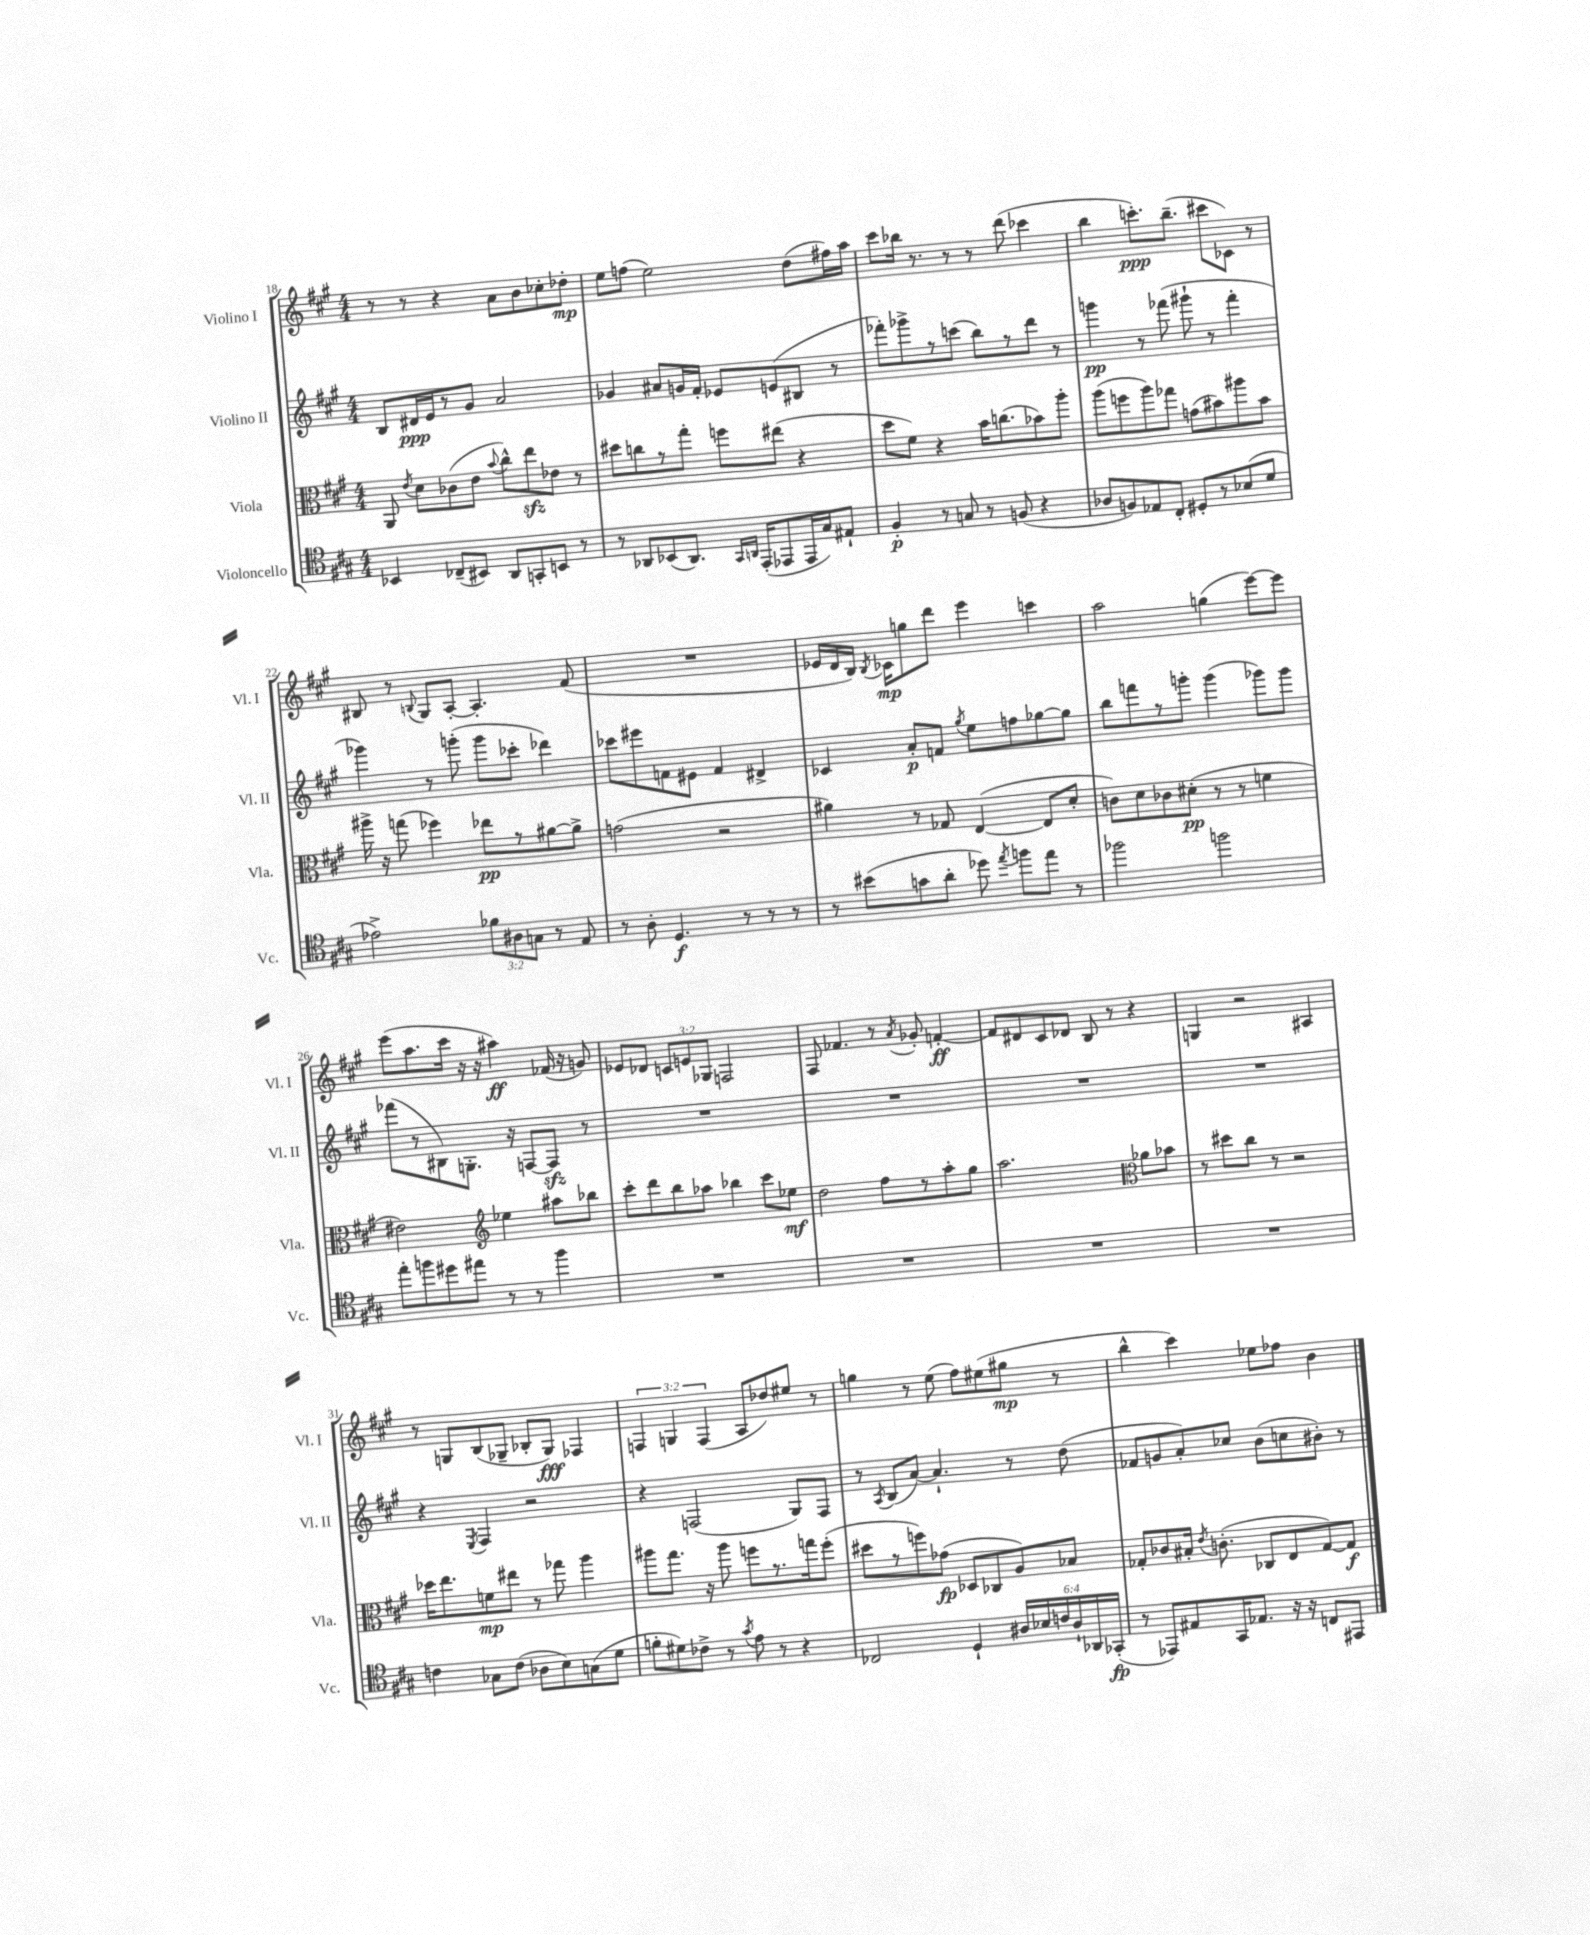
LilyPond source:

<<
\new StaffGroup <<
\new Staff = "s0" \with { instrumentName = "Violino I" shortInstrumentName = "Vl. I" } {
    \clef treble \key a \major \numericTimeSignature \time 4/4 \override Staff.TupletNumber.text = #tuplet-number::calc-fraction-text
    \autoBeamOff r8 r8 r4 a'8[ b'8 ces''8-. des''8]-.\mp |
    e''8[ f''8]( e''2) d''8[( fis''16) a''16] |
    cis'''8[ bes''16] r8. r8 r8 d'''8( ces'''4 |
    b''4 c'''8.[-.\ppp) b''8.]--( cis'''8[ ces'8]) r8 |
    bis8 r8 \appoggiatura { b8 } gis8[ a8]~-. a4.-. fis'8( |
    R1 |
    ees'16[ d'16 b16]) \acciaccatura { b8 } ces'16[\mp g''8 d'''8] e'''4 c'''4 |
    a''2 g''4( e'''8[~) e'''8] |
    e'''8[( a''8. cis'''16] r16 r16 ais''4\ff) fes'16( r16 g'8) |
    ees'8[ des'8] \tuplet 3/2 { c'8[ e'8 ges8] } f2 |
    fis8 fes'4. r8 \acciaccatura { a'8 } ges'8-. f'4~-.\ff |
    f'8[ dis'8 cis'8 des'8] b8 r8 r4 |
    g4 r2 ais4 |
    r8 g8[ b8( ges8]-- bes8[-. ges8]\fff) fes4 |
    \tuplet 3/2 { f4 g4 f4( } a8[ des''8) eis''8] r8 |
    g''4 r8 e''8( fis''8[) eis''8( gis''8]\mp r8 |
    b''4-^ cis'''4) ees''8[ fes''8] b'4 \bar "|." |
}
\new Staff = "s1" \with { instrumentName = "Violino II" shortInstrumentName = "Vl. II" } {
    \clef treble \key a \major \numericTimeSignature \time 4/4
    \autoBeamOff b8[ dis'16\ppp e'16 r8 gis'8] a'2 |
    ges'4 ais'8[ g'16 fis'16]-. ees'8[ e'8( bis8] r8 |
    fes'''8[-.) ges'''8-> r8 c'''8]( b''8[) r8 d'''8] r8 |
    g'''4\pp r8 fes'''8( gis'''8-! r8 fes'''4-. |
    ges'''4) r8 g'''8-.( g'''8[ ces'''8]-. des'''4) |
    ces'''8[ eis'''8 f'8 eis'8] f'4 dis'4-> |
    ces'4 a'8[-.\p f'8] \acciaccatura { gis''8 } e''8[ f''8 ges''8~ ges''8] |
    b''8[ f'''8 r8 g'''8]-. g'''4( ges'''8[) ges'''8] |
    fes'''8[( r8 bis8) g8.]-. r16 f8[~ f8]\sfz r8 |
    R1 |
    R1 |
    R1 |
    R1 |
    r4 \acciaccatura { e8 } fis4 r2 |
    r4 f2( gis8[) f8] |
    r8 \acciaccatura { a8 } b8[( a'8]~) a'4.-! r8 d''8( |
    fes'8[ g'8 a'8-.) ces''8] b'8[( c''8 bis'8]-.) r8 \bar "|." |
}
\new Staff = "s2" \with { instrumentName = "Viola" shortInstrumentName = "Vla." } {
    \clef alto \key a \major \numericTimeSignature \time 4/4
    \autoBeamOff a,8 \acciaccatura { e'8 } d'8[ ces'8( e'8] \appoggiatura { b'8 } cis''8[-^) e''8\sfz ees'8] r8 |
    dis''8[ c''8 r8 gis''8]-. f''8[ eis''8]( r4 |
    d''8[ fis'8]) r4 b'16[ c''8.( bes'8) a''8]-. |
    a''8[( f''8 a''8) ges''8] g'8[( bis'8) ais''8 bis'8] |
    ais''16-> r16 g''8( fes''4) ees''8[\pp r8 ais'8~ ais'8]-> |
    g'2( r2 |
    ais'4) r8 ges8 e4~( e8[ d'8]-. |
    c'8[) d'8 ces'8 dis'8]-.\pp( r8 r8 f'4 |
    eis'2) \clef treble ees''4 ais''8[ bes''8] |
    cis'''8[-. d'''8 b''8 aes''8] bes''4 cis'''8[ ees''8]\mf |
    d''2 fis''8[ r8 a''8-. gis''8] |
    a''2. \clef alto aes'8[ bes'8] |
    r8 dis''8[ cis''8] r8 r2 |
    des''16[ e''8. f'8\mp eis''8] r8 ges''8 a''4 |
    ais''8[ gis''8.] r16 ais''8 f''8[ r8. g''16 f''8]-.( |
    dis''8[ r8 f''8) ges'8]\fp( des8[ ces8 a8) bes8] |
    ges8[-. ces'8 bis16]-. \acciaccatura { e'8 } c'8.-.( ces8[ e8 ges8~) ges8]\f \bar "|." |
}
\new Staff = "s3" \with { instrumentName = "Violoncello" shortInstrumentName = "Vc." } {
    \clef tenor \key a \major \numericTimeSignature \time 4/4 \override Staff.TupletNumber.text = #tuplet-number::calc-fraction-text
    \autoBeamOff bes,4 ces8[--( bis,8]) a,8[ g,8-. b,8] r8 |
    r8 aes,8[ bes,8( aes,8.]) \grace { gis,16[ a,16] } e,16[-.( ees,8 ees,16 gis16) eis8]-! |
    fis4-.\p r8 g8 r8 f8( r4 |
    aes8[ f8) ees8 cis8]-. dis8[-. r8 bes8( d'8] |
    ees'2->) \tuplet 3/2 { fes'8[ ais8 g8] } r8 e8 |
    r8 a8-. d4.\f r8 r8 r8 |
    r8 bis'8[( g'8 a'8]-. des''8) \acciaccatura { e''8 } f''8[ e''8] r8 |
    fes''2 f''2 |
    e''8[-. f''8 dis''8 eis''8] r8 r8 f''4 |
    R1 |
    R1 |
    R1 |
    R1 |
    c'4 ges8[ c'8]( aes8[ b8) g8( d'8] |
    f'8[-. dis'8) ces'8]-> r8 \acciaccatura { gis'8 } e'8 r8 r4 |
    ces2 d4-! \tuplet 6/4 { ais16[ bes16 c'16 ais16-! aes,16 ges,16]-.\fp( } |
    r8 ees,8[) eis8 gis,16 ees8.] r16 r16 c8[ eis,8] \bar "|." |
}
>>
>>
\layout { \context { \Score currentBarNumber = #18 } }
